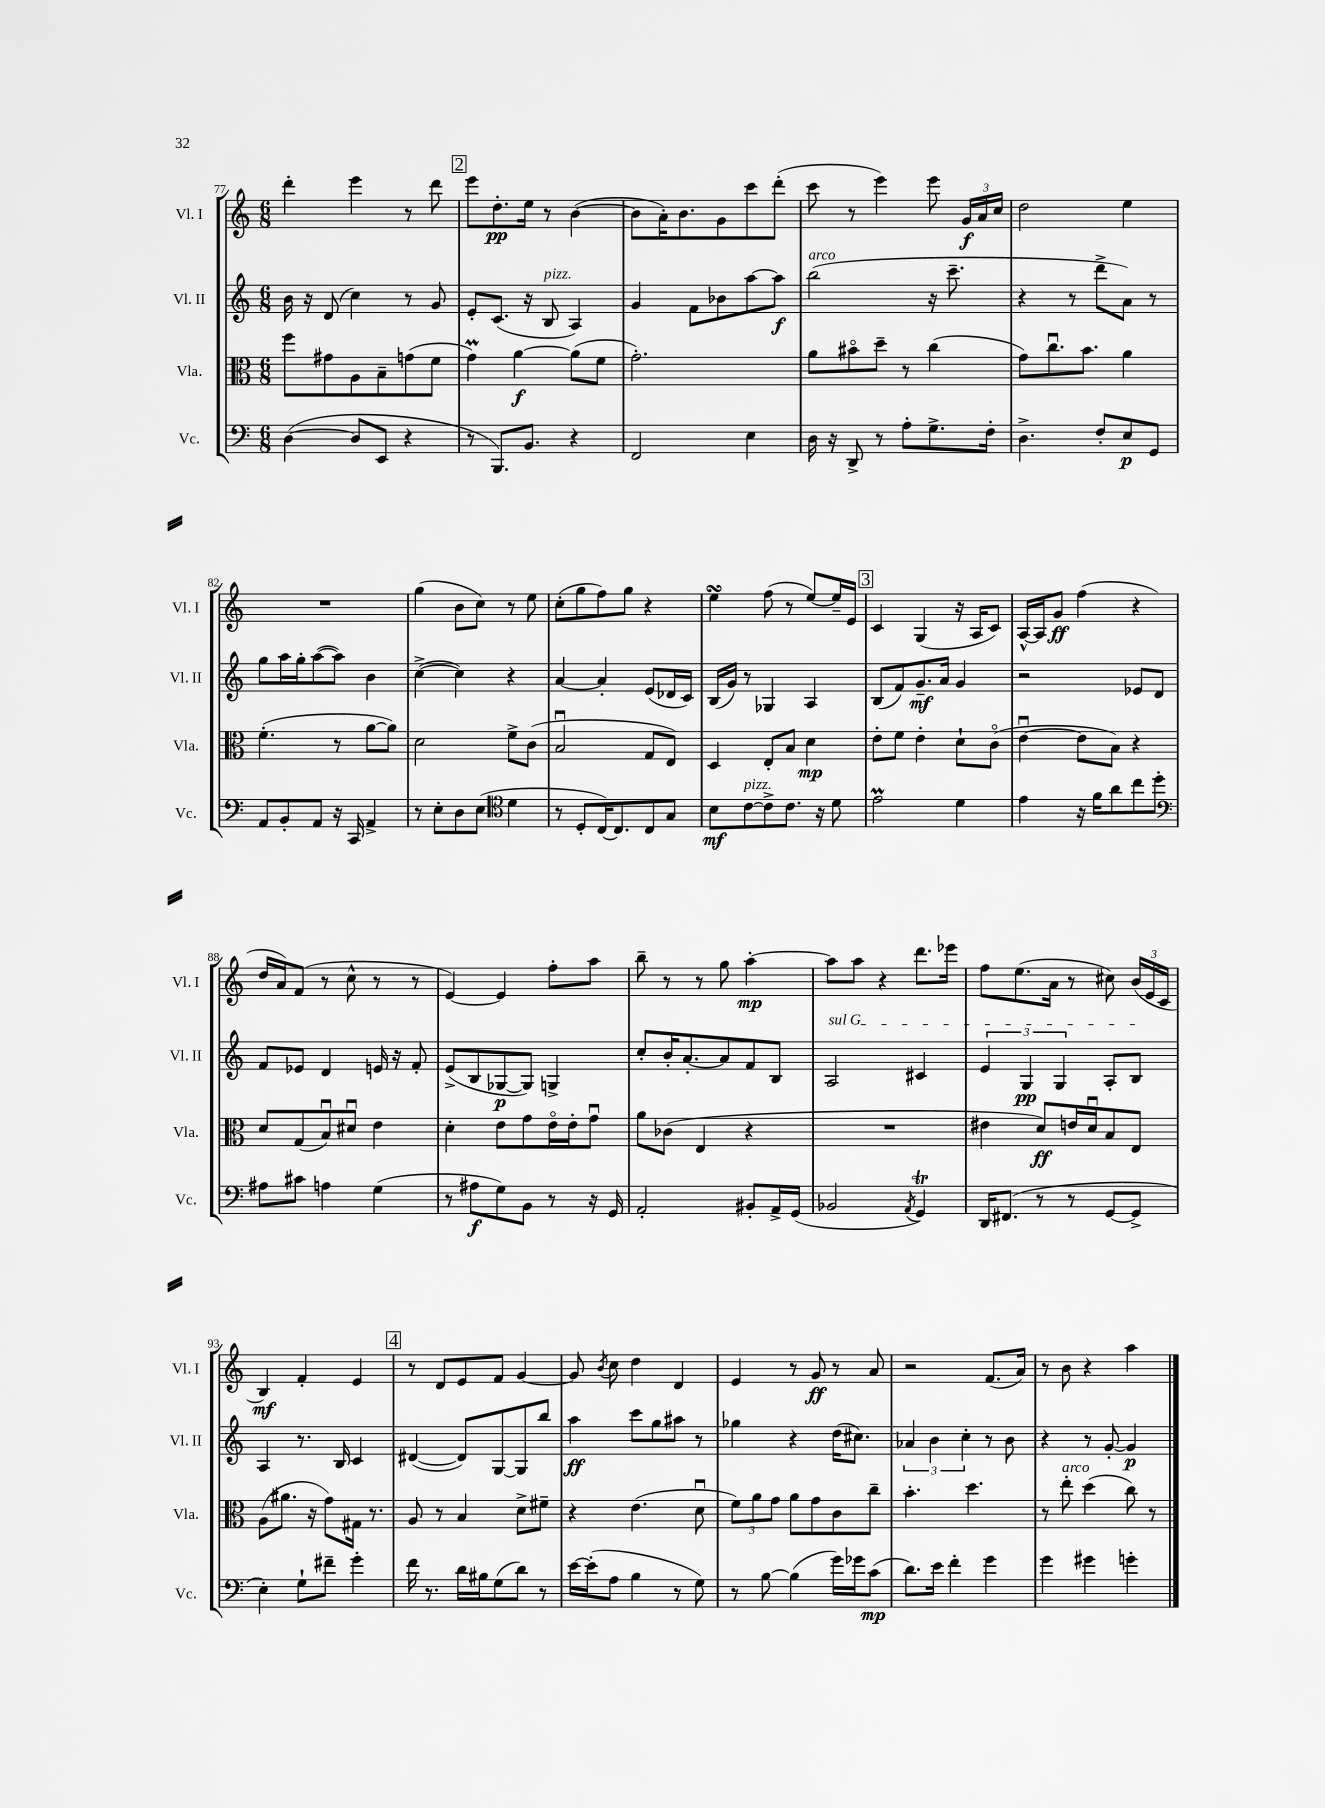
<<
\new StaffGroup <<
\new Staff = "s0" \with { instrumentName = "Vl. I" shortInstrumentName = "Vl. I" } {
    \clef treble \key c \major \numericTimeSignature \time 6/8
    \autoBeamOff d'''4-. e'''4 r8 d'''8 |
    \mark \markup { \box "2" } e'''8[ d''8.-.\pp e''16] r8 b'4~( |
    b'8[ a'16-.) b'8. g'8 c'''8 d'''8]-.( |
    c'''8 r8 e'''4) e'''8 \tuplet 3/2 { g'16[\f a'16 c''16] } |
    d''2 e''4 |
    R2. |
    g''4( b'8[ c''8]) r8 e''8 |
    c''8[-.( g''8 f''8) g''8] r4 |
    e''4\turn f''8( r8 e''8[~) e''16-- e'16] |
    \mark \markup { \box "3" } c'4 g4( r16 a16[ c'8]) |
    a16[~-^ a16 g'8]\ff f''4( r4 |
    d''16[ a'16) f'8]( r8 c''8-^ r8 r8 |
    e'4~) e'4 f''8[-. a''8] |
    b''8-- r8 r8 g''8 a''4~-.\mp |
    a''8[ a''8] r4 d'''8.[ ees'''16] |
    f''8[ e''8.( a'16] r8 cis''8) \tuplet 3/2 { b'16[( e'16 c'16] } |
    b4\mf) f'4-. e'4 |
    \mark \markup { \box "4" } r8 d'8[ e'8 f'8] g'4~ |
    g'8 \acciaccatura { b'8 } c''8 d''4 d'4 |
    e'4 r8 g'8\ff r8 a'8 |
    r2 f'8.[( a'16]) |
    r8 b'8 r4 a''4 \bar "|." |
}
\new Staff = "s1" \with { instrumentName = "Vl. II" shortInstrumentName = "Vl. II" } {
    \clef treble \key c \major \numericTimeSignature \time 6/8
    \autoBeamOff b'16 r16 d'8( c''4) r8 g'8 |
    \mark \markup { \box "2" } e'8[-. c'8.]( r16 b8^\markup { \italic "pizz." } a4) |
    g'4 f'8[ bes'8 a''8~ a''8]\f |
    b''2^\markup { \italic "arco" }( r16 c'''8.-- |
    r4 r8 d'''8[-> a'8]) r8 |
    g''8[ a''16 g''16-. a''8~( a''8]) b'4 |
    c''4~->( c''4) r4 |
    a'4~ a'4-. e'8[( des'16 c'16]) |
    b16[( g'16]) r8 ges4 a4 |
    \mark \markup { \box "3" } b8[( f'8) g'8.--\mf a'16] g'4 |
    r2 ees'8[ d'8] |
    f'8[ ees'8] d'4 e'16 r16 f'8-. |
    e'8[->( b8 ges8~\p ges8]) g4-> |
    c''8[-. b'16-. a'8.~-. a'8 f'8 b8] |
    \once \override TextSpanner.bound-details.left.text = \markup { \italic "sul G" } a2\startTextSpan cis'4 |
    \tuplet 3/2 { e'4 g4\pp g4 } a8[-. b8]\stopTextSpan |
    a4 r8. b16 c'4 |
    \mark \markup { \box "4" } dis'4~( dis'8[) g8~ g8 b''8] |
    a''4\ff c'''8[ g''8 ais''8] r8 |
    ges''4 r4 d''16[( cis''8.]) |
    \tuplet 3/2 { aes'4 b'4 c''4-. } r8 b'8 |
    r4 r8 g'8~-. g'4\p \bar "|." |
}
\new Staff = "s2" \with { instrumentName = "Vla." shortInstrumentName = "Vla." } {
    \clef alto \key c \major \numericTimeSignature \time 6/8
    \autoBeamOff f''8[ gis'8 a8 b8-- g'8( f'8] |
    \mark \markup { \box "2" } g'4\prall) a'4~\f a'8[( f'8] |
    g'2.-.) |
    a'8[ bis'8\flageolet d''8]-- r8 c''4( |
    g'8[) c''8.\downbow b'8.] a'4 |
    f'4.-.( r8 a'8[~ a'8]) |
    d'2 f'8[-> c'8]( |
    b2\downbow g8[ e8]) |
    d4 e8[-. b8] d'4\mp |
    \mark \markup { \box "3" } e'8[-. f'8] e'4-. d'8[-! c'8]\flageolet( |
    e'4~\downbow e'8[ b8]) r4 |
    d'8[ g8( b8\downbow) dis'8]\downbow e'4 |
    d'4-. e'8[ g'8 e'16\flageolet e'16-. g'8]\downbow |
    a'8[ ces'8]( e4 r4 |
    R2. |
    eis'4 d'8[\ff) e'16 d'16\downbow b8 e8] |
    a8[( ais'8.] r16 g'8[) gis16] r8. |
    \mark \markup { \box "4" } a8 r8 b4 d'8[-> fis'8]-- |
    r4 e'4.( d'8\downbow |
    \tuplet 3/2 { f'8[) a'8 g'8] } a'8[ g'8 c'8 c''8]-- |
    b'4.-. d''4. |
    r8 e''8-.^\markup { \italic "arco" } d''4( c''8) r8 \bar "|." |
}
\new Staff = "s3" \with { instrumentName = "Vc." shortInstrumentName = "Vc." } {
    \clef bass \key c \major \numericTimeSignature \time 6/8
    \autoBeamOff d4~( d8[ e,8] r4 |
    \mark \markup { \box "2" } r8 b,,8.[) b,8.] r4 |
    f,2 e4 |
    d16 r16 d,8-> r8 a8[-. g8.-> f16]-. |
    d4.-> f8[-. e8\p g,8] |
    a,8[ b,8-. a,8] r16 c,16 a,4-> |
    r8 e8[-. d8 e8]( \clef tenor d'4 |
    r8 d8[-. c16~) c8. c8 g8] |
    b8[\mf c'8~^\markup { \italic "pizz." } c'8-> c'8.] r16 d'8 |
    \mark \markup { \box "3" } e'2\prall d'4 |
    e'4 r16 f'16[ a'8 c''8 d''8]-. |
    \clef bass ais8[ cis'8] a4 g4( |
    r8 ais8[\f g8) b,8] r8 r16 g,16 |
    a,2-. bis,8[-. a,16-> g,16]( |
    bes,2 \acciaccatura { a,8 } g,4\trill) |
    d,16[ fis,8.]( r8 r8 g,8[~ g,8]-> |
    e4-.) g8[-! fis'8]-- g'4-. |
    \mark \markup { \box "4" } f'16 r8. d'16[ bis16 g8( d'8]) r8 |
    e'16[~ e'16-.( a8] b4 r8 g8) |
    r8 b8~ b4( g'16[) ges'16 c'8]\mp( |
    d'8.[) e'16] f'4-. g'4 |
    g'4 gis'4 g'4-. \bar "|." |
}
>>
>>
\layout { \context { \Score currentBarNumber = #77 } }
